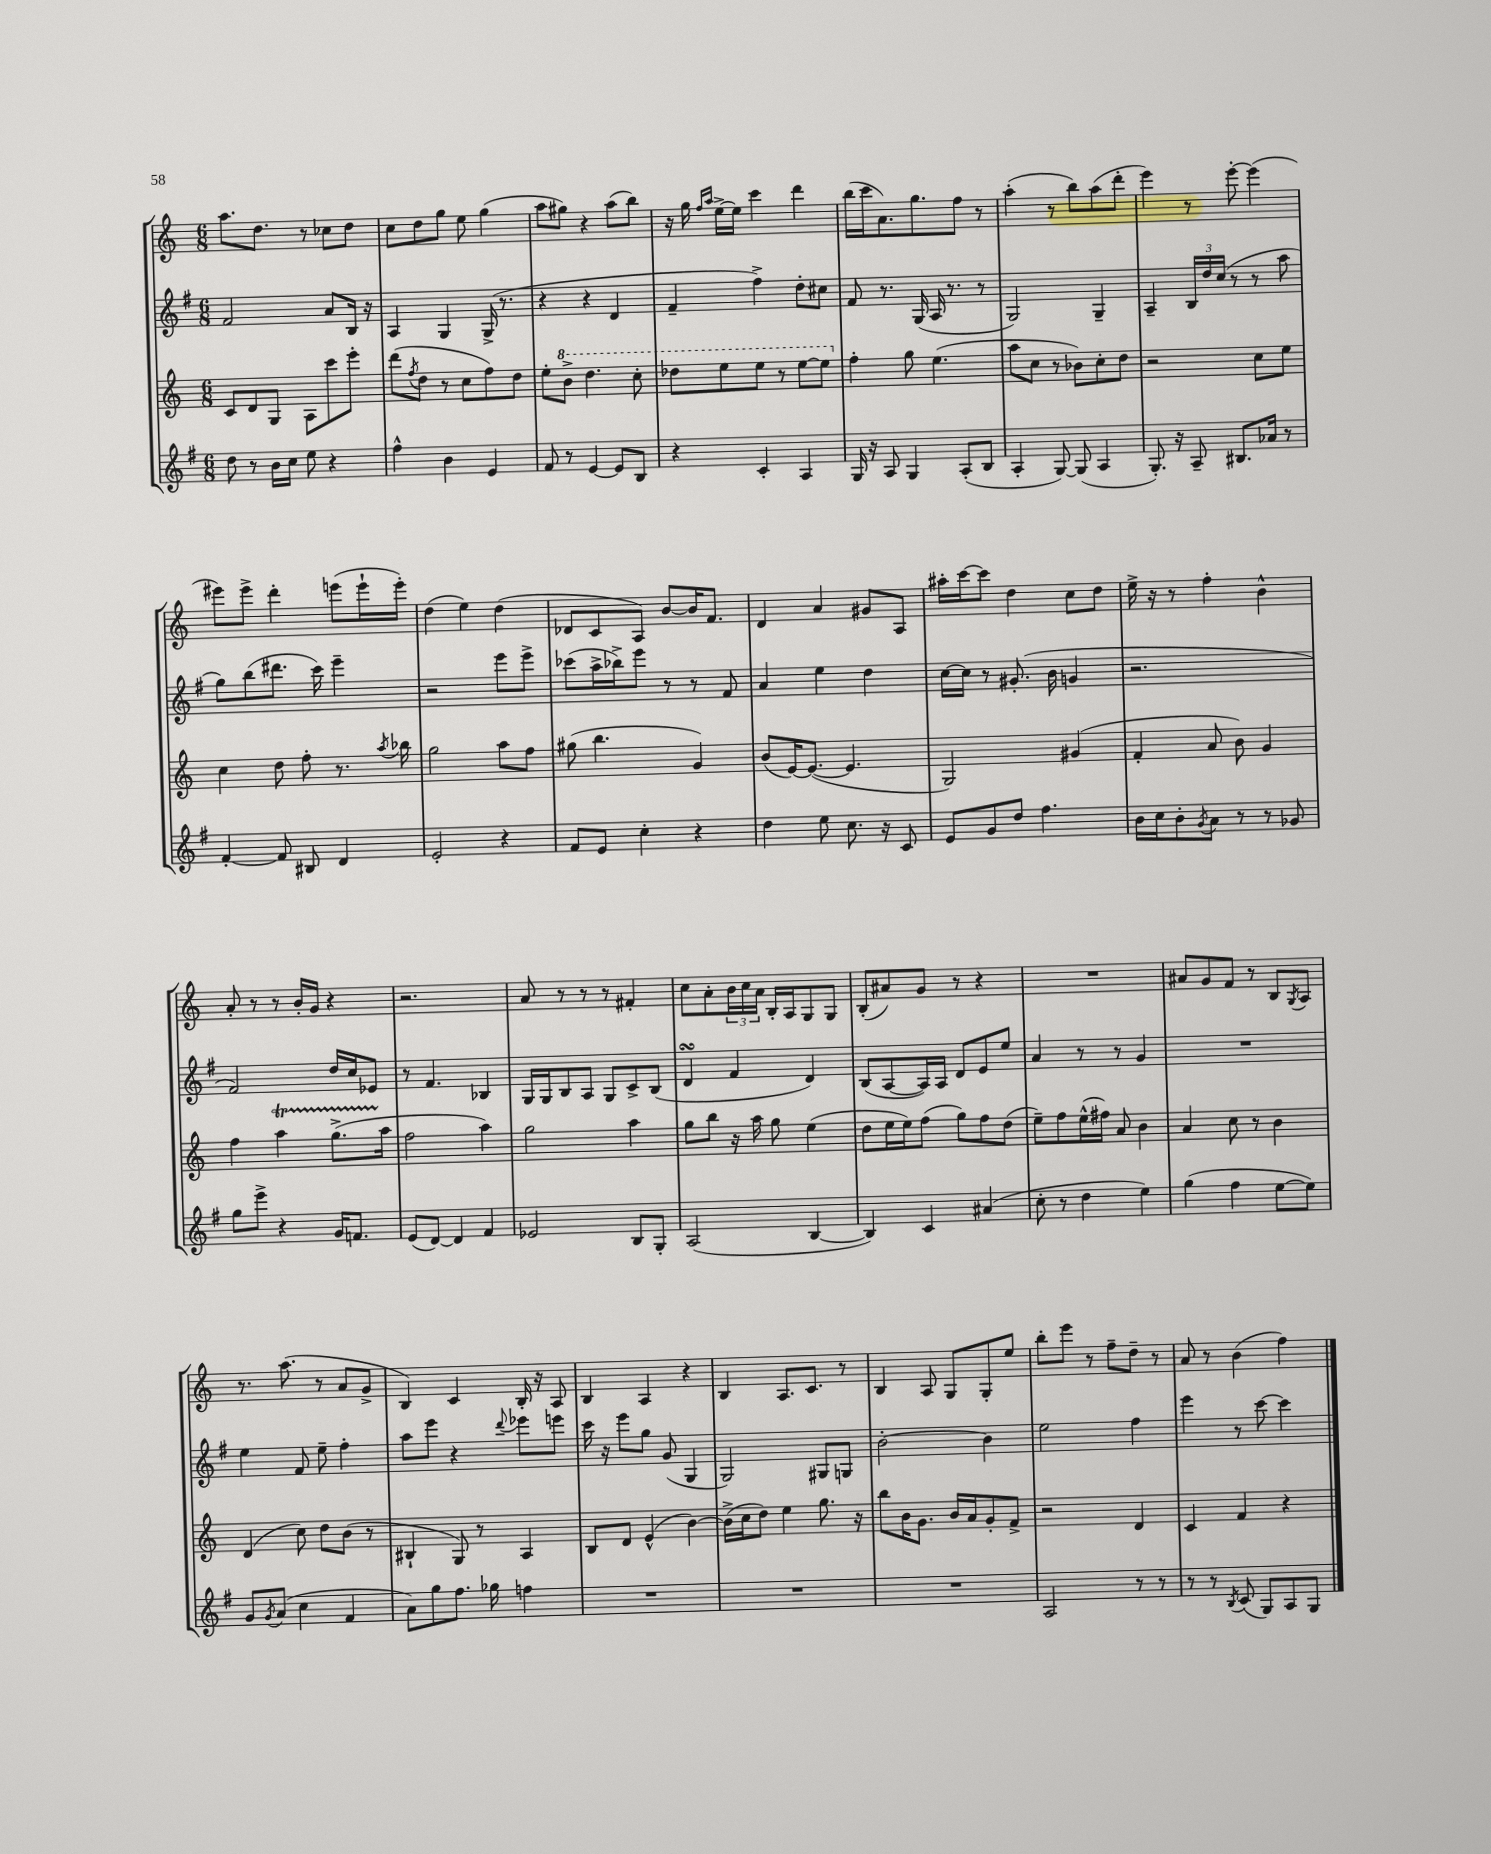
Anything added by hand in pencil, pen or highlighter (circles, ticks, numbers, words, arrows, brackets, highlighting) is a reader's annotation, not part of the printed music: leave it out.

**kern	**kern	**kern	**kern
*staff4	*staff3	*staff2	*staff1
*clefG2	*clefG2	*clefG2	*clefG2
*k[f#]	*k[]	*k[f#]	*k[]
*M6/8	*M6/8	*M6/8	*M6/8
8dd\	8c/L	2f#/	8.aa\L
8r	8d/	.	.
.	.	.	8.dd\J
16b\LL	8G/J	.	.
16cc\JJ	.	.	.
8ee\	8A\L	.	8r
4r	8ccc\	8a/L	8cc-\L
.	8eee'\J	16B/Jk	8dd\J
.	.	16r	.
=	=	=	=
4ff#^^\	(8ddd\L	4A/	8cc\L
.	8qff/	.	.
.	8dd\J	.	8dd\
4b\	8r	4G/	8gg\J
.	8cc\L	.	8ee\
4e/	8ff\)	(16G^/	(4gg\
.	.	8.r	.
.	8dd\J	.	.
=	=	=	=
8f#/	8ee'\L	4r	8aa\L
8r	8bb^\J	.	8gg#\J)
[4e/	4.ddd\	4r	4r
8e/]L	.	4d/	(8aa\L
8B/J	8ccc'\	.	8bb\J)
=	=	=	=
4r	8ddd-\L	4f#~/	16r
.	.	.	16gg\
.	.	.	16qqff/LL
.	.	.	16qqaa/JJ
.	8eee\	.	[16ee^\LL
.	.	.	16ee\]JJ
4c'/	8eee\J	4ff#^\)	4ccc\
.	8r	.	.
4A/	[8eee\L	8dd'\L	4ddd\
.	8eee\]J	8cc#\J	.
=	=	=	=
16G/	4ff'\	8f#/	(16bb\LL
16r	.	.	16ccc\J
8A/	.	8.r	8.a\)
4G/	8gg\	.	.
.	.	(16G/	8.gg\
.	(4.ee\	16A/	.
.	.	8.r	.
(8A'/L	.	.	8ff\J
8B/J	.	8r	8r
=	=	=	=
4A'/	8aa\L	2G/)	(4aa'\
.	8cc\J	.	.
[8G/)	8r	.	8r
(8G/]	8b-\L)	.	8bb\L)
4A/	8cc'\	4G~/	(8aa\
.	8dd\J	.	8ddd'\J
=	=	=	=
8.G'/)	2r	4A~/	4eee\)
16r	.	.	.
8A~/	.	24B/LL	8r
.	.	24dd/	.
.	.	(24cc/JJ	.
8.B#/L	.	8r	[8eee'\
.	8cc\L	8r	(4eee\]
16a-/Jk	.	.	.
8r	8ee\J	8aa\	.
=	=	=	=
[4f#'/	4cc\	8gg\L)	8eee#\L)
.	.	(8bb\	8eee#^\J
8f#/]	8dd\	8.ddd#\J	4ddd'\
8B#/	8ff'\	.	.
.	.	16ccc\)	.
4d/	8.r	4eee~\	(8eee\L
.	.	.	16eee`\L
.	8qaa/	.	.
.	16bb-\	.	16eee'\JJ)
=	=	=	=
2e'/	2gg\	2r	(4dd\
.	.	.	4ee\)
4r	8aa\L	8eee\L	(4dd\
.	8ff\J	8eee^\J	.
=	=	=	=
8f#/L	(8gg#\	(8ccc-\L	8d-/L
8e/J	4.bb\	16aa^\L	8c/
.	.	16bb-^\J)	.
4cc'\	.	8eee\J	8A/J)
.	.	8r	[8b/L
4r	4g/)	8r	16b/]K
.	.	.	8.f/J
.	.	8f#/	.
=	=	=	=
4dd\	(8b/L	4a/	4d/
.	[16e/K)	.	.
.	(8.e/_J	.	.
8ee\	.	4ee\	4a/
8.cc\	4.e/]	.	.
.	.	4dd\	8g#/L
16r	.	.	.
8c/	.	.	8A/J
=	=	=	=
8e/L	2G/)	[16cc\LL	16aa#'\LL
.	.	16cc\]JJ	[16ccc\J
8g/	.	8r	8ccc\]J
8dd/J	.	(8.g#'/	4dd\
4.ff#\	.	.	.
.	.	16b\	.
.	(4g#/	4g/	8cc\L
.	.	.	8dd\J
=	=	=	=
16b\LL	4f'/	2.r	16ee^\
16cc\J	.	.	16r
8b'\	.	.	8r
8qg/	.	.	.
8a\J	8a/	.	4ff'\
8r	8b\)	.	.
8r	4g/	.	4b^^\
8g-/	.	.	.
=	=	=	=
8gg\L	4ff\	2f#/)	8a'/
8eee^\J	.	.	8r
4r	4aa\	.	8r
.	.	.	16b'/LL
.	.	.	16g/JJ
16g/LK	(8.gg^\L	16dd/LL	4r
8.f/J	.	16cc/J	.
.	.	8e-/J	.
.	16aa\Jk	.	.
=	=	=	=
(8e/L	2ff\	8r	2.r
[8d/J)	.	4.f#/	.
4d/]	.	.	.
4f#/	4aa\)	4B-/	.
=	=	=	=
2e-/	2gg\	16G/LL	8a/
.	.	16G/J	.
.	.	8B/	8r
.	.	8A/J	8r
.	.	8G/L	8r
8B/L	4aa\	8c^/	4f#'/
8G'/J	.	(8B/J	.
=	=	=	=
(2A/	8gg\L	4d/	8cc\L
.	8bb\J	.	8a'\
.	16r	4f#/	24b\L
.	.	.	24cc\
.	16aa\	.	.
.	.	.	24a\JJ
.	8gg\	.	16B'/LL
.	.	.	16A/J
[4B/	(4ee\	4d/)	8G/
.	.	.	8G/J
=	=	=	=
4B/])	8dd\L	(8B/L	(8B'/L
.	16ee\L	[8A/	8a#/)
.	16ee\J)	.	.
4c/	(8ff\J	16A/]L)	8g/J
.	.	16A/JJ	.
.	8gg\L)	8d/L	8r
(4a#/	8ff\	8e/	4r
.	(8dd\J	8ee/J	.
=	=	=	=
8cc'\	8ee~\L)	4a/	2.r
8r	8ff\	.	.
4dd\	(16ee^^\L	8r	.
.	16ff#\JJ)	.	.
.	8a/	8r	.
4ee\)	4b\	4g/	.
=	=	=	=
(4gg\	4a/	2.r	8a#/L
.	.	.	8g/
4ff#\	8cc\	.	8f/J
.	8r	.	8r
[8ee\L	4b\	.	8B/L
.	.	.	8qG/
8ee\]J)	.	.	8A/J
=	=	=	=
8g/L	(4d/	4ee\	8.r
8qg/	.	.	.
(8a/J	.	.	.
.	.	.	(8.aa\
4cc\	8cc\)	8f#/	.
.	8dd\L	8ee~\	8r
4f#/	(8b\J	4ff#'\	8a/L
.	8r	.	8g^/J
=	=	=	=
8a\L)	4B#`/	8aa\L	4B/)
8gg\	.	8eee\J	.
8.ff#\J	8G/)	4r	4c/
.	8r	.	.
16gg-\	.	.	.
.	.	8qqddd/	.
4ff\	4A/	8eee-\L	16B'/
.	.	.	16r
.	.	8eee\J	8A/
=	=	=	=
2.r	8B/L	16ccc\	4B/
.	.	16r	.
.	8d/J	8eee\L	.
.	(4e^^/	8gg\J	4A/
.	.	(8g/	.
.	[4b\)	4G/	4r
=	=	=	=
2.r	(16b^\]LL	2G/)	4B/
.	16cc\J	.	.
.	8dd\J)	.	.
.	4ee\	.	8.A/L
.	.	.	8.c/J
.	8.gg\	8G#/L	.
.	.	8G/J	8r
.	16r	.	.
=	=	=	=
2.r	8bb\L	[2b'\	4B/
.	16b\K	.	.
.	8.g\J	.	.
.	.	.	8A/
.	16b/LL	.	8G/L
.	16a/J	.	.
.	8g'/	4b\]	8G'/
.	8f^/J	.	8ee/J
=	=	=	=
2A/	2r	2ee\	8bb'\L
.	.	.	8eee\J
.	.	.	8r
.	.	.	8ff~\L
8r	4d/	4ff#\	8dd~\J
8r	.	.	8r
=	=	=	=
8r	4c/	4eee\	8a/
8r	.	.	8r
8qB/	.	.	.
(8c/	4f/	8r	(4b\
8G/L)	.	[8ccc\	.
8A/	4r	4ccc\]	4ff\)
8G/J	.	.	.
==	==	==	==
*-	*-	*-	*-
